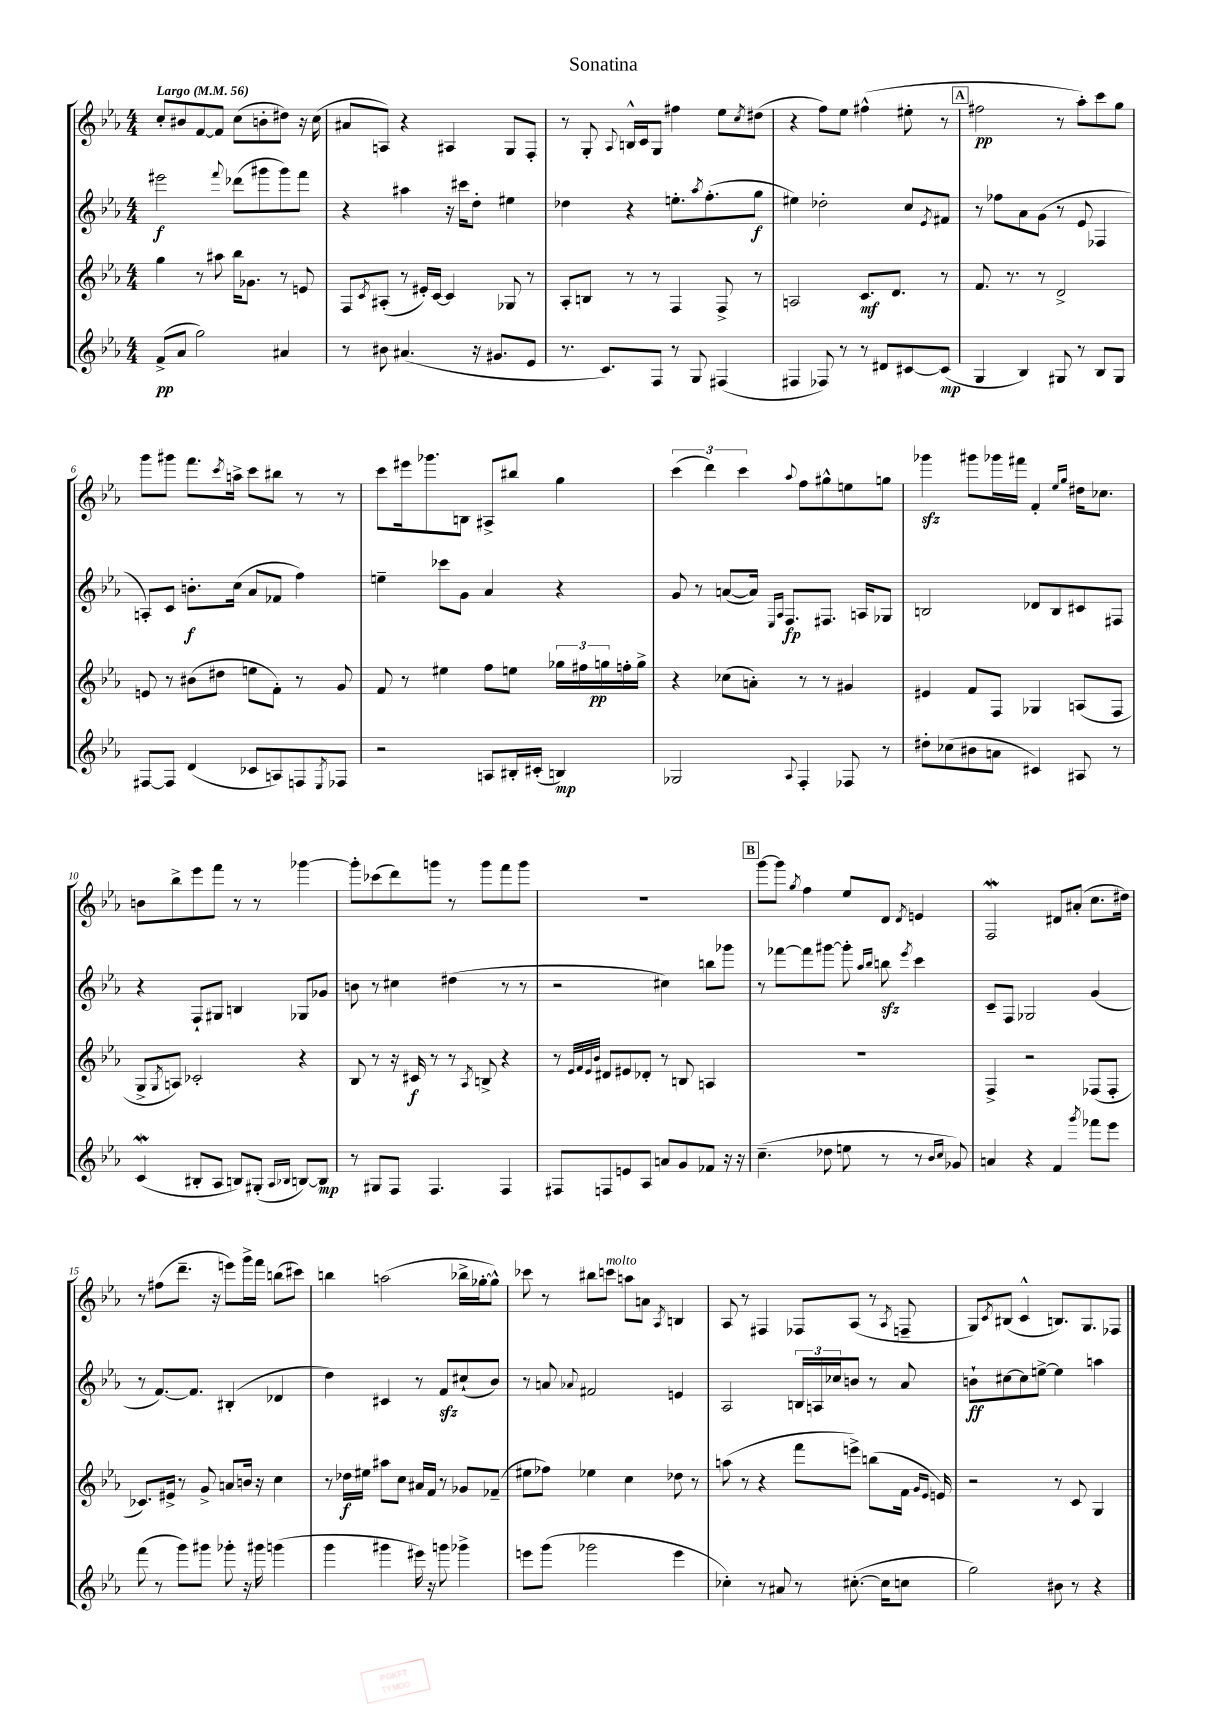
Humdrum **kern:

**kern	**dynam	**kern	**dynam	**kern	**dynam	**kern	**dynam
*part4	*part4	*part3	*part3	*part2	*part2	*part1	*part1
*staff4	*staff4	*staff3	*staff3	*staff2	*staff2	*staff1	*staff1
*clefG2	*	*clefG2	*	*clefG2	*	*clefG2	*
*k[b-e-a-]	*	*k[b-e-a-]	*	*k[b-e-a-]	*	*k[b-e-a-]	*
*M4/4	*	*M4/4	*	*M4/4	*	*M4/4	*
*MM56	*	*MM56	*	*MM56	*	*MM56	*
=1	=1	=1	=1	=1	=1	=1	=1
!	!	!	!	!	!	!LO:TX:a:B:t=Largo	!
(8f^/L	pp	4gg\	.	2eee#X\	f	8cc'/L	.
8a-/J	.	.	.	.	.	8b#X/	.
2gg\)	.	8r	.	.	.	[8f/	.
.	.	8aa#X\	.	.	.	8f/J]	.
.	.	.	.	8qqfff/	.	.	.
.	.	16bb-\KL	.	(8ddd-X\L	.	(8cc\L	.
.	.	8.g-X\J	.	.	.	.	.
.	.	.	.	8ggg#X\	.	8bn'\	.
4a#X/	.	8r	.	8ggg#\)	.	8dd#X\J)	.
.	.	8en/	.	8fff\J	.	16r	.
.	.	.	.	.	.	(16cc\	.
=2	=2	=2	=2	=2	=2	=2	=2
8r	.	8F/L	.	4r	.	8a#X/L	.
.	.	8qc/	.	.	.	.	.
8b#X\	.	(8A#X'/J	.	.	.	8An/J)	.
(4.a#X/	.	8r	.	4aa#X\	.	4r	.
.	.	16e#X'/LL)	.	.	.	.	.
.	.	[16c/JJ	.	.	.	.	.
.	.	4c/]	.	16r	.	4A#X/	.
.	.	.	.	16ccc#X\KL	.	.	.
16r	.	.	.	8dd'\J	.	.	.
8.g#X/L	.	.	.	.	.	.	.
.	.	8G-X/	.	4ee#X\	.	8G/L	.
8e-/J	.	8r	.	.	.	8F'/J	.
=3	=3	=3	=3	=3	=3	=3	=3
8.r	.	8A-'/L	.	4dd-X\	.	8r	.
.	.	8Bn/J	.	.	.	8G'/	.
8.c/L)	.	.	.	.	.	.	.
.	.	.	.	.	.	8qqA-/	.
.	.	8r	.	4r	.	16Bn^^/LL	.
.	.	.	.	.	.	16c/J	.
8F/J	.	8r	.	.	.	8G/J	.
8r	.	4F/	.	8.een'\L	.	4ff#X\	.
8G/	.	.	.	.	.	.	.
.	.	.	.	8qaa-/	.	.	.
.	.	.	.	(8.ff'\	.	.	.
(4F#X/	.	8F^/	.	.	.	8ee-\L	.
.	.	.	.	.	.	8qcc/	.
.	.	8r	.	8gg\J	f	(8dd#X\J	.
=4	=4	=4	=4	=4	=4	=4	=4
4F#X/	.	2An/	.	4ee#X\)	.	4r	.
8F-X/)	.	.	.	2dd-X'\	.	8ff\L)	.
8r	.	.	.	.	.	8ee-\J	.
8r	.	8.c/L	mf	.	.	(4ff#X^^\	.
8d#X/L	.	.	.	.	.	.	.
.	.	8.d/J	.	.	.	.	.
[8c#X/	.	.	.	8cc/L	.	8ee#X'\	.
.	.	.	.	8qe-/	.	.	.
(8c#/J]	mp	8r	.	8f#X/J	.	8r	.
!!LO:REH:place=s1:t=A
=5	=5	=5	=5	=5	=5	=5	=5
4G/	.	8.f/	.	8r	.	2ff#X\	pp
.	.	.	.	8ff-X\L	.	.	.
.	.	8.r	.	.	.	.	.
4B-/)	.	.	.	8a-\	.	.	.
.	.	8r	.	(8g\J	.	.	.
8G#X/	.	2d^/	.	8r	.	8r	.
8r	.	.	.	8e-/	.	8aa-'\L)	.
8B-/L	.	.	.	4F-X/	.	8ccc\	.
8G#/J	.	.	.	.	.	8gg\J	.
!!LO:LB:g=z
=6	=6	=6	=6	=6	=6	=6	=6
[8F#X/L	.	8en/	.	8An'/L)	.	8ggg\L	.
8F#/J]	.	8r	.	8c/J	.	8ggg#X\J	.
(4d/	.	(8b#X\L	.	8.bn'\L	f	8.fff\L	.
.	.	8dd#X\J	.	.	.	.	.
.	.	.	.	.	.	8qccc/	.
.	.	.	.	(16cc\Jk	.	16aan^\Jk	.
8c-X/L	.	8een\L	.	8a-/L	.	8ccc\L	.
8An/)	.	8f'\J)	.	8f-X/J	.	8bb#X\J	.
8Fn/	.	8r	.	4ff\)	.	8r	.
8qE-/	.	.	.	.	.	.	.
8F-X/J	.	8g/	.	.	.	8r	.
=7	=7	=7	=7	=7	=7	=7	=7
2r	.	8f/	.	4een~\	.	8ccc\L	.
.	.	8r	.	.	.	16eee#X\k	.
.	.	.	.	.	.	8.ggg-X\	.
.	.	4ee#X\	.	8ccc-X\L	.	.	.
.	.	.	.	8g\J	.	8Bn\J	.
8An/L	.	8ff\L	.	4a-/	.	8A#X^/L	.
16B#X'/L	.	8een\J	.	.	.	8bb#X/J	.
(16c#X'/JJ	.	.	.	.	.	.	.
4Bn/)	mp	24gg-X\LL	.	4r	.	4gg\	.
.	.	24ff#X\	.	.	.	.	.
.	.	24ggn\	pp	.	.	.	.
.	.	16ffn'\	.	.	.	.	.
.	.	16gg^\JJ	.	.	.	.	.
=8	=8	=8	=8	=8	=8	=8	=8
2G-X/	.	4r	.	8g/	.	(6ccc\	.
.	.	.	.	8r	.	.	.
.	.	.	.	.	.	6ddd\)	.
.	.	(8cc-X\L	.	([8an/L	.	.	.
.	.	.	.	.	.	6ccc\	.
.	.	8an'\J)	.	16a/Jk])	.	.	.
.	.	.	.	16qqE-/LL	.	.	.
.	.	.	.	16qqA-/JJ	.	.	.
.	.	.	.	8.F/L	fp	.	.
8qqA-/	.	.	.	.	.	8qqaa-/	.
4F'/	.	8r	.	.	.	8ff\L	.
.	.	8r	.	8.F#X/J	.	8gg#X^^\	.
8F-X/	.	4g#X/	.	.	.	8een\	.
.	.	.	.	16An/KL	.	.	.
8r	.	.	.	8G-X/J	.	8ggn\J	.
=9	=9	=9	=9	=9	=9	=9	=9
8dd#X'\L	.	4e#X/	.	2Bn/	.	4ggg-Xzz\	.
(8cc-X\	.	.	.	.	.	.	.
8b#X\	.	8f/L	.	.	.	8ggg#X\L	.
8an\J	.	8F/J	.	.	.	16ggg-X\L	.
.	.	.	.	.	.	16fff#X\JJ	.
4c#X/)	.	4G-X/	.	8d-X/L	.	4f'/	.
.	.	.	.	8B/	.	.	.
.	.	.	.	.	.	16qqee-/LL	.
.	.	.	.	.	.	16qqgg/JJ	.
8A#X/	.	(8An/L	.	8c#X/	.	16dd#X\KL	.
.	.	.	.	.	.	8.cc-X\J	.
8r	.	8F/J	.	8F#X/J	.	.	.
!!LO:LB:g=z
=10	=10	=10	=10	=10	=10	=10	=10
(4cW/	.	8G^/L	.	4r	.	8bn\L	.
.	.	8qG/	.	.	.	.	.
.	.	8An/J)	.	.	.	8bb-^\	.
8B#X'/L	.	2c-X'/	.	8F`/L	.	8eee-\	.
8A-/J	.	.	.	8G#X/J	.	8fff\J	.
8Bn/L)	.	.	.	4Bn/	.	8r	.
(8G#X'/J	.	.	.	.	.	8r	.
16qqA-/LL	.	.	.	.	.	.	.
16qqB-X/JJ	.	.	.	.	.	.	.
[8Bn/L)	.	4r	.	8G-X/L	.	[4ggg-X\	.
8B/J]	mp	.	.	8g-X/J	.	.	.
=11	=11	=11	=11	=11	=11	=11	=11
8r	.	8B-/	.	8bn\	.	8ggg-'\L]	.
8G#X/L	.	8r	.	8r	.	(8ccc-X\	.
8F/J	.	16r	.	4cc#X\	.	8ddd\)	.
.	.	16c#X/	f	.	.	.	.
4.F/	.	8r	.	.	.	8gggn\J	.
.	.	8r	.	(4dd#X\	.	8r	.
.	.	8qA-/	.	.	.	.	.
.	.	8Bn^/	.	.	.	8ggg\L	.
4F/	.	4r	.	8r	.	8fff\	.
.	.	.	.	8r	.	8ggg\J	.
=12	=12	=12	=12	=12	=12	=12	=12
8F#X/L	.	8r	.	2r	.	1r	.
.	.	32qqe-/LLL	.	.	.	.	.
.	.	32qqf/	.	.	.	.	.
.	.	32qqe-/	.	.	.	.	.
.	.	32qqb-/JJJ	.	.	.	.	.
8Fn/	.	8d#X/L	.	.	.	.	.
8en/	.	8e#X/	.	.	.	.	.
8A-/J	.	8d-X'/J	.	.	.	.	.
8an/L	.	8r	.	4cc#X\)	.	.	.
8g/	.	8Bn/	.	.	.	.	.
8f-X/J	.	4An/	.	8bbn\L	.	.	.
16r	.	.	.	8ggg-X\J	.	.	.
16r	.	.	.	.	.	.	.
!!LO:REH:place=s1:t=B
=13	=13	=13	=13	=13	=13	=13	=13
(4.cc~\	.	1r	.	8r	.	[8ggg\L	.
.	.	.	.	[8fff-X\L	.	8ggg\J]	.
.	.	.	.	.	.	8qgg/	.
.	.	.	.	8fff-\]	.	4ff\	.
8dd-X\	.	.	.	[8ggg#X\J	.	.	.
8een\	.	.	.	8ggg#'\]	.	8ee-/L	.
.	.	.	.	16qqaa-/LL	.	.	.
.	.	.	.	16qqbb-/JJ	.	.	.
8r	.	.	.	8bbnzz\	.	8d/J	.
.	.	.	.	8qeee-/	.	8qd/	.
8r	.	.	.	4ccc\	.	4en/	.
16qqb-/LL	.	.	.	.	.	.	.
16qqcc/JJ	.	.	.	.	.	.	.
8g-X/)	.	.	.	.	.	.	.
=14	=14	=14	=14	=14	=14	=14	=14
4an/	.	4F^/	.	8c~/L	.	2FW/	.
.	.	.	.	8F/J	.	.	.
4r	.	2r	.	2G-X/	.	.	.
4f/	.	.	.	.	.	8d#X/L	.
.	.	.	.	.	.	(8a#X'/J	.
8qggg/	.	.	.	.	.	.	.
8fff-X\L	.	(8F-X/L	.	(4g/	.	8.cc\L	.
8eee-\J	.	8F-'/J	.	.	.	.	.
.	.	.	.	.	.	16dd#X\Jk)	.
!!LO:LB:g=z
=15	=15	=15	=15	=15	=15	=15	=15
(8fff\	.	8.c-X/L)	.	8r	.	8r	.
8r	.	.	.	[8.f/L)	.	(8ff#X\L	.
.	.	16e#X^/Jk	.	.	.	.	.
8ggg\L)	.	8r	.	.	.	8.ddd~\J	.
.	.	.	.	8.f/J]	.	.	.
8ggg#X\J	.	8g^/	.	.	.	.	.
.	.	.	.	.	.	16r	.
8ggg-X'\	.	8an/L	.	(4B#X'/	.	8eeen\L)	.
16r	.	16bn/Jk	.	.	.	16ggg^\L	.
16ggg#X\	.	16r	.	.	.	16fff\JJ	.
(4gggn\	.	4cc\	.	4d-X/	.	(8bbn\L	.
.	.	.	.	.	.	8ccc#X\J)	.
=16	=16	=16	=16	=16	=16	=16	=16
4ggg\	.	8r	.	4dd\)	.	4bbn\	.
.	.	16dd-X\LL	f	.	.	.	.
.	.	16ee#X\JJ	.	.	.	.	.
4ggg#X\	.	8aa#X\L	.	4c#X/	.	(2aan\	.
.	.	8cc\J	.	.	.	.	.
16eee#X\)	.	16a#X/LL	.	8r	.	.	.
16r	.	16f/JJ	.	.	.	.	.
8gggn\	.	8r	.	8fzz/L	.	.	.
4ggg-X^\	.	8g-X/L	.	(8cc#X`/	.	16bb-X^\LL	.
.	.	.	.	.	.	[16gg-X'\J	.
.	.	(8f-X~/J	.	8b-/J)	.	8gg-^^\J])	.
=17	=17	=17	=17	=17	=17	=17	=17
8eeen\L	.	8ee#X\L	.	8r	.	8ccc-X\	.
(8ggg\J	.	8ff-X\J)	.	8an/	.	8r	.
.	.	.	.	8qqa-X/	.	.	.
2ggg-X\	.	4ee-X\	.	2f#X/	.	8bb#X\L	.
!	!	!	!	!	!	!LO:TX:a:i:t=molto	!
.	.	.	.	.	.	8cccn\J	.
.	.	4cc\	.	.	.	8aan\L	.
.	.	.	.	.	.	8an\J	.
.	.	.	.	.	.	8qA-/	.
4eee\	.	8dd-X\	.	4en/	.	4Bn/	.
.	.	8r	.	.	.	.	.
=18	=18	=18	=18	=18	=18	=18	=18
4cc-X'\)	.	(8aan\	.	2A-/	.	8A-/	.
.	.	8r	.	.	.	8r	.
8r	.	4r	.	.	.	4F#X/	.
8a#X/	.	.	.	.	.	.	.
8r	.	8fff\L	.	24Bn/LL	.	8F-X/L	.
.	.	.	.	24An/	.	.	.
.	.	.	.	24cc-X/J	.	.	.
([8.cc#X'\	.	8eeen^\J)	.	8bn/J	.	(8A-/J	.
.	.	(8bbn\L	.	8r	.	8r	.
16cc#\KL]	.	.	.	.	.	.	.
.	.	.	.	.	.	8qA-/	.
8ccn\J	.	16f\Jk	.	8a-/	.	8Fn~/	.
.	.	16qqg/LL	.	.	.	.	.
.	.	16qqe-/JJ	.	.	.	.	.
.	.	16en/)	.	.	.	.	.
=19	=19	=19	=19	=19	=19	=19	=19
2gg\)	.	2r	.	8bn`\L	ff	8G/L)	.
.	.	.	.	.	.	8qc/	.
.	.	.	.	[8cc#X\	.	(8B#X/J	.
.	.	.	.	8cc#\]	.	4c^^/	.
.	.	.	.	[8een^\J	.	.	.
8b#X\	.	8r	.	4ee\]	.	8.Bn/L)	.
8r	.	8c/	.	.	.	.	.
.	.	.	.	.	.	8.G/	.
4r	.	4G/	.	4aan\	.	.	.
.	.	.	.	.	.	8F-X/J	.
==	==	==	==	==	==	==	==
*-	*-	*-	*-	*-	*-	*-	*-
